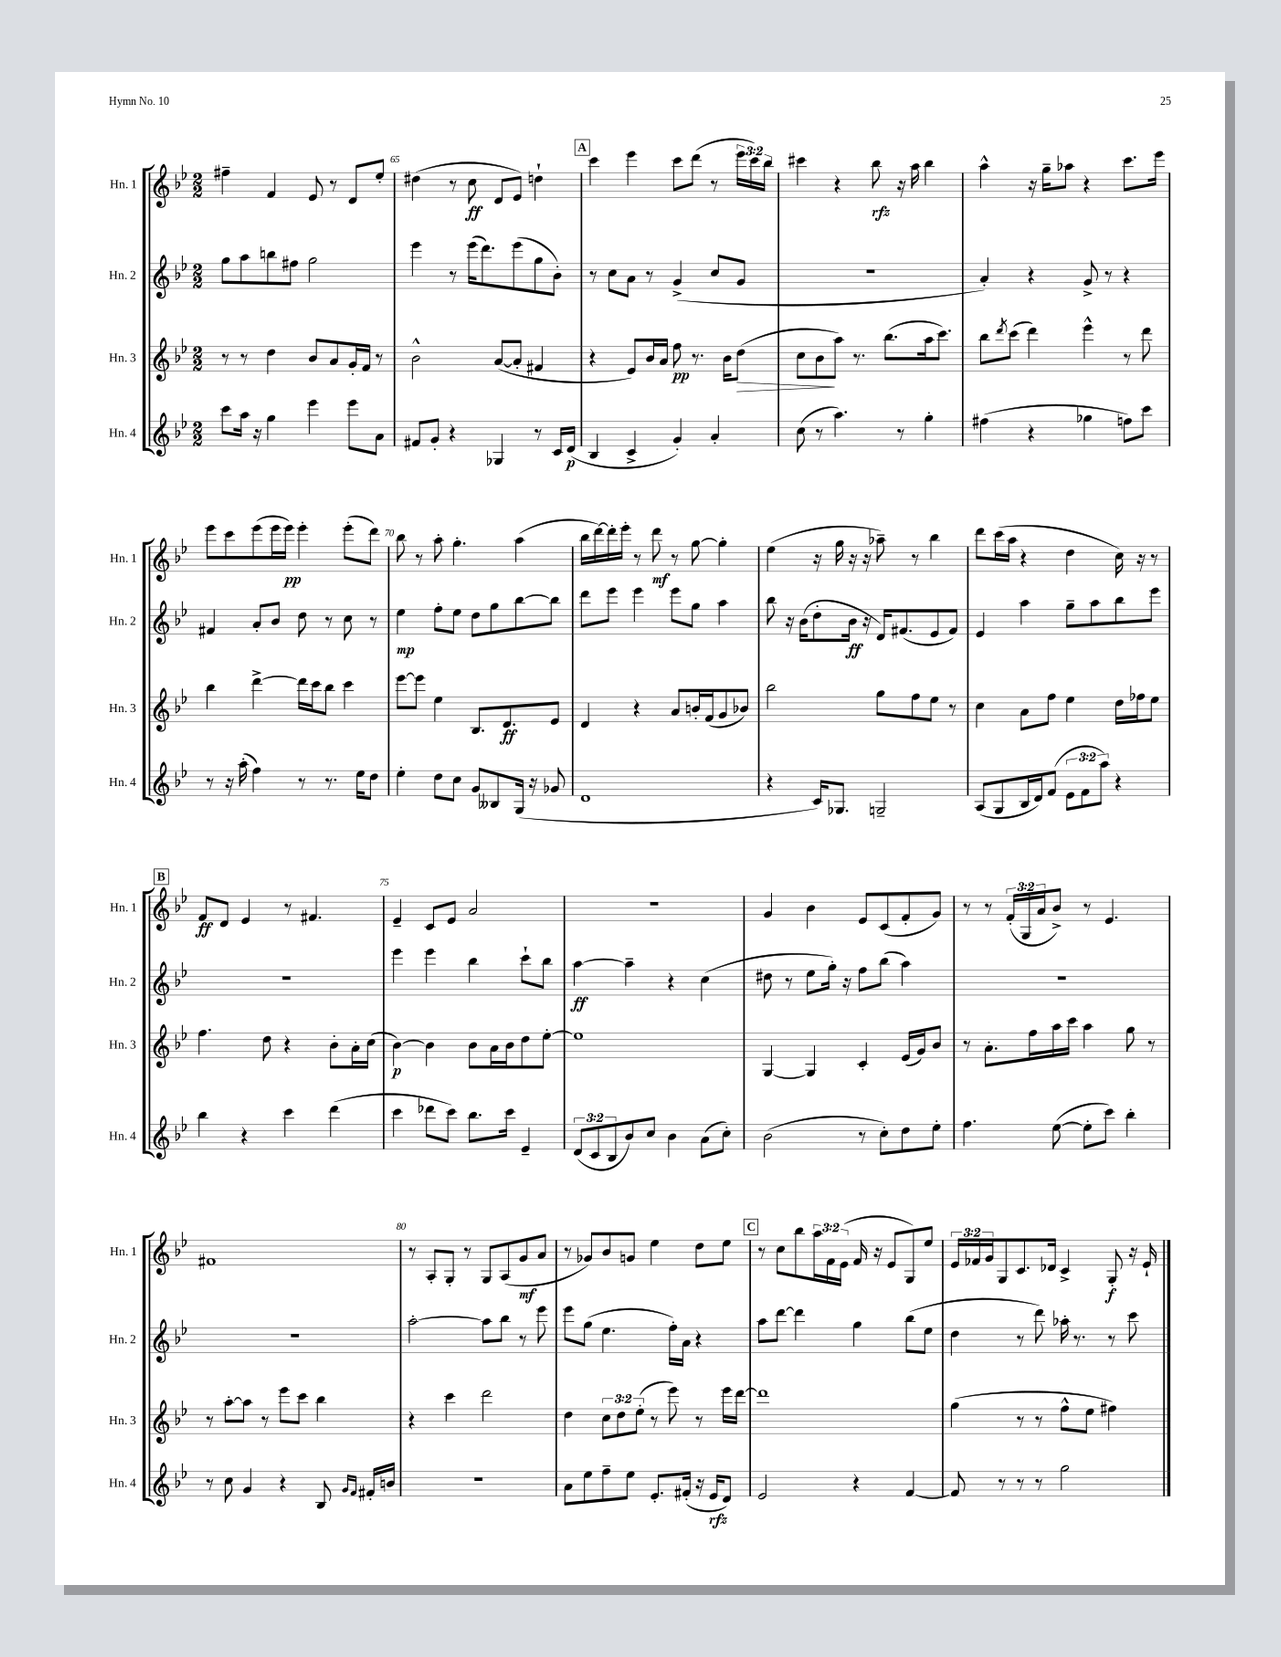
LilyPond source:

<<
\new StaffGroup <<
\new Staff = "s0" \with { instrumentName = "Hn. 1" shortInstrumentName = "Hn. 1" } {
    \clef treble \key bes \major \numericTimeSignature \time 2/2 \override Staff.TupletNumber.text = #tuplet-number::calc-fraction-text
    fis''4-- f'4 ees'8 r8 d'8 ees''8-. |
    dis''4( r8 c''8\ff d'8 ees'8) d''4-! |
    \mark \markup { \box "A" } c'''4 ees'''4 c'''8 d'''8( r8 \tuplet 3/2 { ees'''16 c'''16) bes''16 } |
    cis'''4 r4 bes''8\rfz r16 a''16 bes''4 |
    a''4-^ r16 g''16-- aes''8 r4 c'''8. ees'''16 |
    ees'''8 c'''8 ees'''8( ees'''16 ees'''16\pp) ees'''4-. ees'''8-.( d'''8) |
    bes''8 r8 a''8-. g''4.-. a''4( |
    bes''16 d'''16~) d'''16-. ees'''16-. r8 d'''8\mf r8 g''8~ g''4-. |
    ees''4( r16 g''16 r16 r16 aes''8--) r8 bes''4 |
    d'''8 c'''16( a''16 r4 d''4 c''16) r16 r8 |
    \mark \markup { \box "B" } f'8\ff d'8 ees'4 r8 fis'4. |
    ees'4-- c'8 ees'8 a'2 |
    r1 |
    g'4 bes'4 ees'8 c'8( f'8-. g'8) |
    r8 r8 \tuplet 3/2 { f'16-.( g16 a'16 } bes'8->) r8 ees'4. |
    fis'1 |
    r8 a8-. g8-. r8 g8 a8( g'8\mf a'8 |
    r8 ges'8) bes'8 g'8 ees''4 d''8 ees''8 |
    \mark \markup { \box "C" } r8 c''8 bes''8 \tuplet 3/2 { a''16 f'16 ees'16( } f'16 r16 ees'8 g8) ees''8 |
    \tuplet 3/2 { ees'16 fes'16 g'16 } g8 c'8. des'16 c'4-> g8-.\f r16 ees'16-! \bar "|." |
}
\new Staff = "s1" \with { instrumentName = "Hn. 2" shortInstrumentName = "Hn. 2" } {
    \clef treble \key bes \major \numericTimeSignature \time 2/2
    g''8 a''8 b''8 fis''8 g''2 |
    ees'''4 r8 ees'''16( d'''8.) ees'''8( g''8 bes'8-.) |
    \mark \markup { \box "A" } r8 c''8 a'8 r8 g'4->( c''8 g'8 |
    r1 |
    a'4-.) r4 g'8-> r8 r4 |
    fis'4 a'8-. bes'8 d''8 r8 c''8 r8 |
    ees''4\mp f''8-. ees''8 d''8 g''8 bes''8~ bes''8 |
    d'''8 ees'''8 ees'''4 ees'''8 g''8 a''4 |
    bes''8 r16 bes'16( d''8-. bes'16\ff r16 d'16) fis'8.( ees'8 fis'8) |
    ees'4 a''4 g''8-- a''8 bes''8 ees'''8 |
    \mark \markup { \box "B" } R1 |
    ees'''4 ees'''4 bes''4 c'''8-! bes''8 |
    a''4~\ff a''4-- r4 c''4( |
    dis''8 r8 ees''8 g''16-.) r16 f''8 bes''8( a''4) |
    R1 |
    R1 |
    a''2~-. a''8 bes''8 r8 ees'''8 |
    ees'''8 g''8( ees''4. f''16-.) a'16 r4 |
    \mark \markup { \box "C" } a''8 d'''8~ d'''4 g''4 bes''8( ees''8 |
    d''4 r8 d'''8) aes''16-. r8. r8 c'''8 \bar "|." |
}
\new Staff = "s2" \with { instrumentName = "Hn. 3" shortInstrumentName = "Hn. 3" } {
    \clef treble \key bes \major \numericTimeSignature \time 2/2 \override Staff.TupletNumber.text = #tuplet-number::calc-fraction-text
    r8 r8 d''4 bes'8 a'8 g'16-. f'16 r8 |
    bes'2-^ a'8~( a'8-. fis'4 |
    \mark \markup { \box "A" } r4 ees'8) bes'16 a'16 f''8\pp r8. bes'16 d''8\>( |
    c''8 bes'8\! a''8) r8. bes''8.( a''16 c'''8.) |
    bes''8 \acciaccatura { d'''8 } c'''8( d'''4) ees'''4-^ r8 d'''8 |
    bes''4 d'''4~-> d'''16 c'''16 bes''8 c'''4 |
    ees'''8~ ees'''8 ees''4 bes8. d'8.\ff ees'8 |
    d'4 r4 a'8 b'16-. f'16( g'8 bes'8) |
    bes''2 g''8 f''8 ees''8 r8 |
    c''4 a'8 f''8 ees''4 d''16 fes''16 ees''8 |
    \mark \markup { \box "B" } f''4. d''8 r4 bes'8-. a'16-. c''16( |
    bes'4~\p) bes'4 bes'8 a'16 bes'16 d''8 ees''8~-. |
    ees''1 |
    g4~ g4 c'4-. ees'16( g'16) bes'8 |
    r8 a'8.-. f''16 a''16 c'''16 a''4 g''8 r8 |
    r8 a''8~-. a''8 r8 ees'''8 c'''8 bes''4 |
    r4 c'''4 d'''2 |
    d''4 \tuplet 3/2 { c''8 d''8 ees''8-.( } r8 ees'''8) r8 ees'''16 d'''16~ |
    \mark \markup { \box "C" } d'''1 |
    g''4( r8 r8 f''8-^ ees''8 fis''4) \bar "|." |
}
\new Staff = "s3" \with { instrumentName = "Hn. 4" shortInstrumentName = "Hn. 4" } {
    \clef treble \key bes \major \numericTimeSignature \time 2/2 \override Staff.TupletNumber.text = #tuplet-number::calc-fraction-text
    c'''8 a''16 r16 g''4 ees'''4 ees'''8 a'8 |
    fis'8 g'8-. r4 ges4 r8 c'16 d'16\p( |
    \mark \markup { \box "A" } bes4 c'4-> g'4-.) a'4-. |
    c''8( r8 a''4.) r8 g''4-. |
    fis''4( r4 ges''4 f''8) c'''8 |
    r8 r16 a''16-.( f''4) r8 r8. ees''16 d''8 |
    ees''4-. d''8 c''8 g'8 beses8 g16( r16 ges'8 |
    d'1 |
    r4 c'16) ges8. g2-- |
    a8( g8 bes16 d'16) f'8( \tuplet 3/2 { ees'8 f'8 a''8) } r4 |
    \mark \markup { \box "B" } bes''4 r4 c'''4 d'''4( |
    c'''4 des'''8 c'''8) bes''8. c'''16 ees'4-- |
    \tuplet 3/2 { d'8( c'8 bes8 } bes'8) c''8 bes'4 a'8( c''8-.) |
    bes'2( r8 c''8-.) d''8 ees''8-. |
    f''4. ees''8~( ees''8-. c'''8) bes''4-. |
    r8 c''8 g'4 r4 bes8 \grace { g'16 f'16 } fis'16-. b'16 |
    R1 |
    a'8 ees''8 f''8-- ees''8 ees'8.-. fis'16-.( r16 ees'16\rfz d'8) |
    \mark \markup { \box "C" } ees'2 r4 f'4~ |
    f'8 r8 r8 r8 g''2 \bar "|." |
}
>>
>>
\layout { \context { \Score currentBarNumber = #64 \override BarNumber.break-visibility = ##(#f #t #t) barNumberVisibility = #(every-nth-bar-number-visible 5) } }
